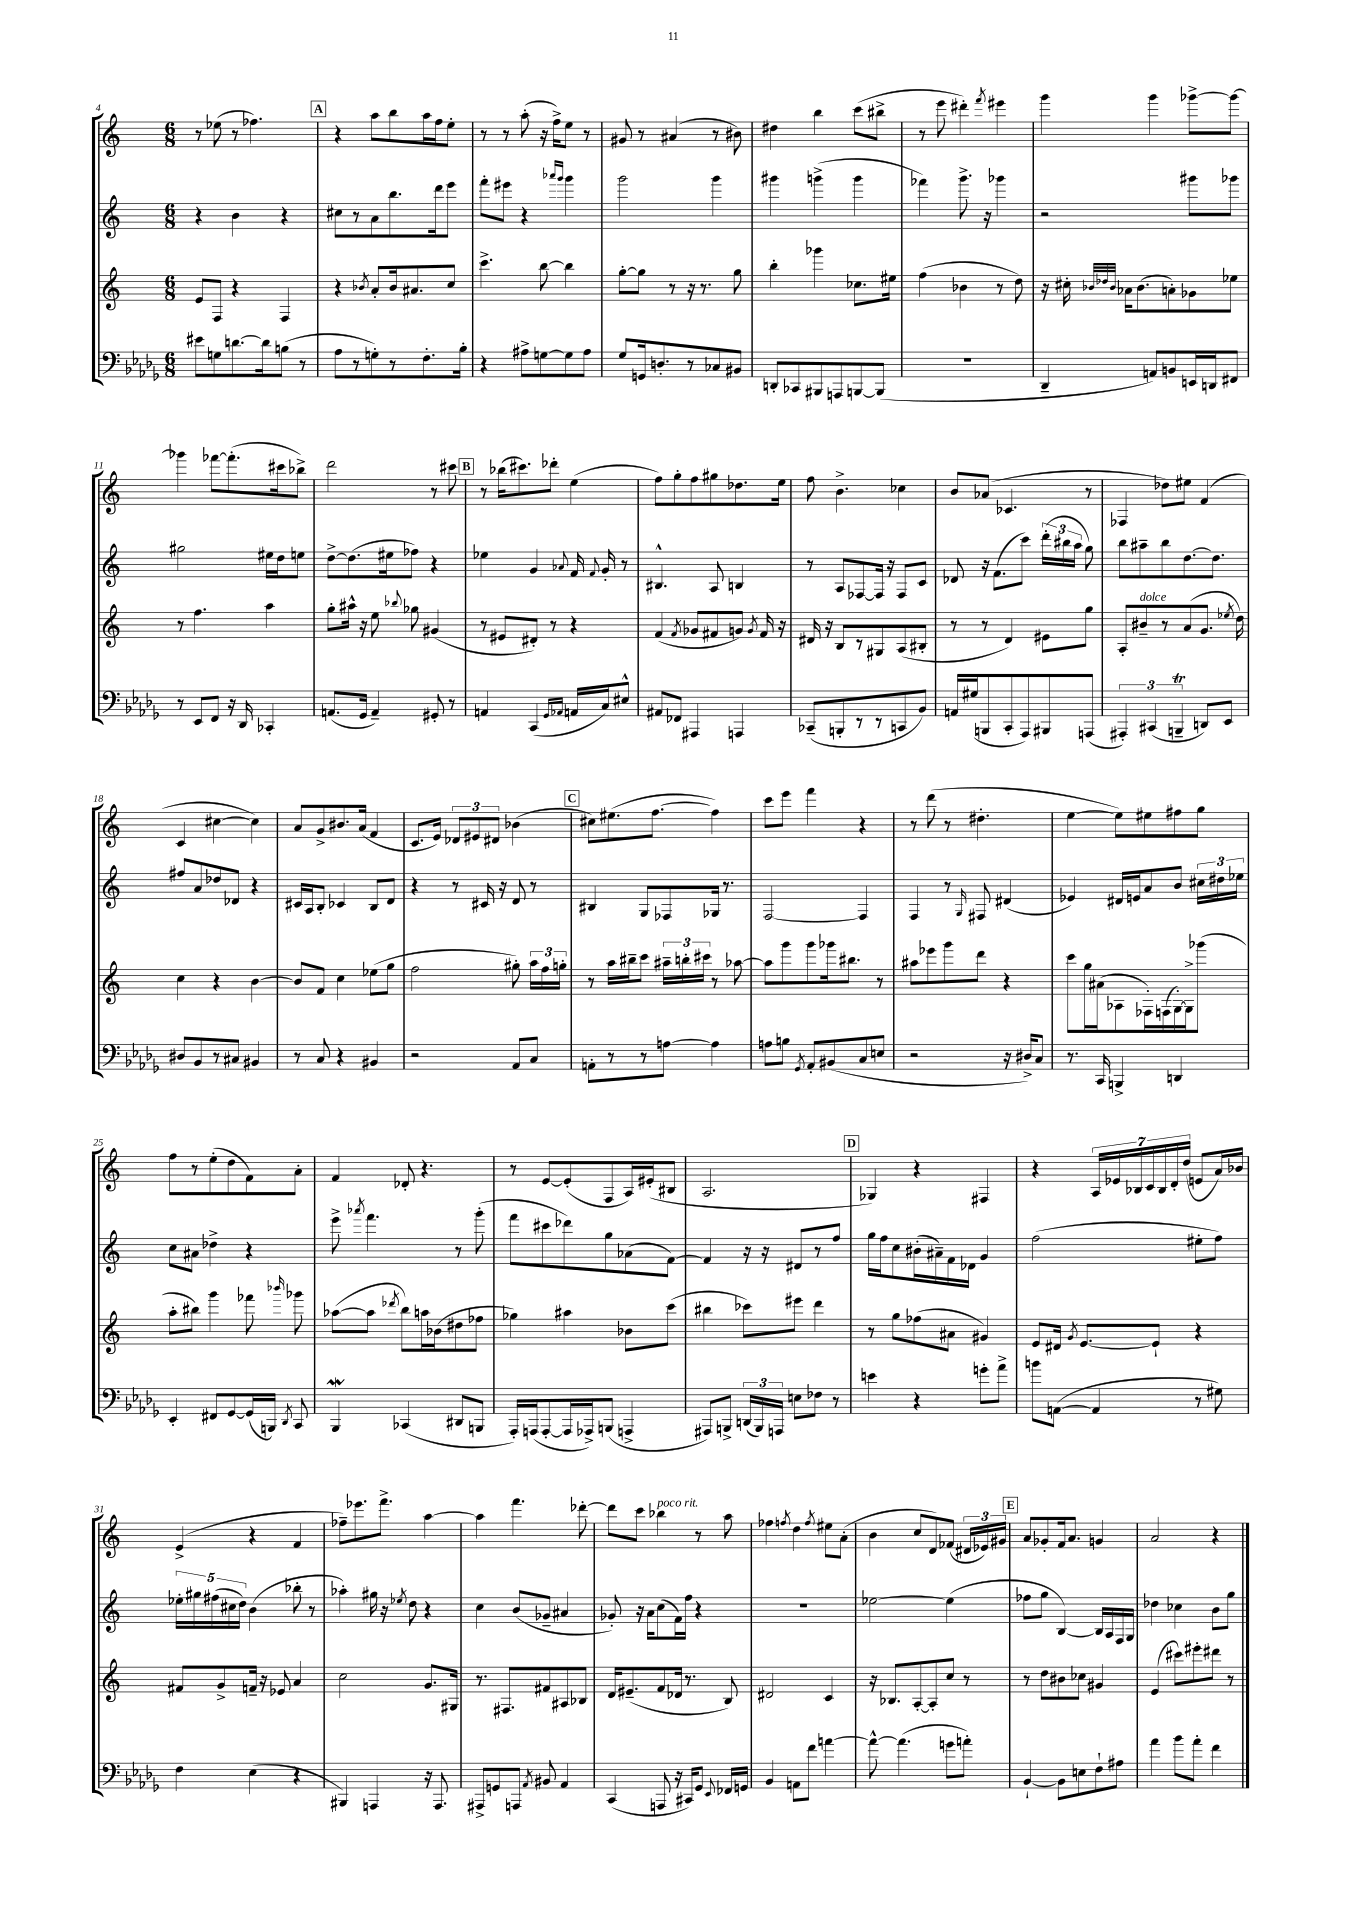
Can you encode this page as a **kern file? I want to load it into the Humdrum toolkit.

**kern	**kern	**kern	**kern
*staff4	*staff3	*staff2	*staff1
*clefF4	*clefG2	*clefG2	*clefG2
*k[b-e-a-d-g-]	*k[]	*k[]	*k[]
*M6/8	*M6/8	*M6/8	*M6/8
8e#\L	8e/L	4r	8r
8G\	8F/J	.	(8ee-\
[8.d\	4r	4b\	8r
.	.	.	4.ff-\)
16d\]k	.	.	.
(8B\J	4F/	4r	.
8r	.	.	.
=	=	=	=
8A-\L	4r	8cc#\L	4r
8r	.	8r	.
.	8qb-/	.	.
8G'\)	8a'/L	8a\	8aa\L
8r	16b-/k	8.bb\	8bb\
.	8.a#/	.	.
8.F'\	.	.	16aa\L
.	.	16ddd\k	16ff\J
.	8cc/J	8eee\J	8ee'\J
16B-'\Jk	.	.	.
=	=	=	=
4r	4.ccc^\	8fff'\L	8r
.	.	8eee#\J	8r
8A#^\L	.	4r	(8aa'\
[8G\	[8bb\	.	16r
.	.	.	16ff^\LK)
.	.	16qqaaa-/LL	.
.	.	16qqggg/JJ	.
8G\]	4bb\]	4ggg\	8ee\J
8A#\J	.	.	8r
=	=	=	=
8G-/L	[8gg'\L	2ggg\	8g#/
16GG/k	8gg\]J	.	8r
8.D'/	.	.	.
.	8r	.	(4a#/
8r	16r	.	.
.	8.r	.	.
8C-/	.	4ggg\	8r
8BB#/J	8gg\	.	8b#\)
=	=	=	=
8DD'/L	4bb'\	4ggg#\	4dd#\
8CC-/	.	.	.
8BBB#/	4ggg-\	(4ggg^\	4bb\
8AAA/	.	.	.
[8BBB/	8.cc-\L	4ggg\	(8ccc\L
(8BBB/]J	.	.	8bb#^\J
.	16ee#\Jk	.	.
=	=	=	=
2.r	(4ff\	4fff-\)	8r
.	.	.	8eee\
.	4b-\	8.ggg^\	4ddd#'\)
.	.	16r	.
.	.	.	8qfff/
.	8r	4ggg-\	4eee#\
.	8dd\)	.	.
=	=	=	=
4DD-~/	16r	2r	4ggg\
.	16cc#'\	.	.
.	32qqb-/LLL	.	.
.	32qqdd-/	.	.
.	32qqb-/JJJ	.	.
.	16a-\LK	.	.
.	(8.b-\	.	.
8AA/L)	.	.	4ggg\
8BB/	8a'\)	.	.
16EE/L	8g-\	8ggg#\L	[8ggg-^\L
16DD/J	.	.	.
8FF#/J	8ee-\J	8ggg-\J	8ggg-\_J
=	=	=	=
8r	8r	2gg#\	4ggg-\]
8EE-/L	4.ff\	.	.
8FF/J	.	.	[8fff-\L
16r	.	.	(8.fff-'\]
16DD-/	.	.	.
4CC-'/	4aa\	16ee#\LL	.
.	.	16dd\J	16ccc#\k
.	.	8ee\J	8bb-^\J)
=	=	=	=
(8.AA/L	8gg'\L	[8dd^\L	2ddd\
.	16aa#^^\Jk	(8.dd\]	.
16GG-/Jk	16r	.	.
4AA~/)	8ee\	.	.
.	.	16ee#\k	.
.	8qqbb-/	.	.
.	8gg-\	8ff-\J)	.
8GG#'/	(4g#/	4r	8r
8r	.	.	8ccc#\
=	=	=	=
4AA/	8r	4ee-\	8r
.	8e#/L	.	(16bb-\LK
.	.	.	8.ccc#\)
(4CC/	8d#'/J)	4g/	.
.	8r	.	8ddd-'\J
16qqGG-/LL	.	.	.
16qqAA-/JJ	.	8qqa-/	.
16AA/LL	4r	16f/	(4ee\
.	.	8qqf/	.
16C/J)	.	16g'/	.
8E#^^/J	.	8r	.
=	=	=	=
8AA#/L	(4f/	4.B#^^/	8ff\L)
8FF-/J	.	.	8gg'\
.	8qf/	.	.
4AAA#/	8g-/L	.	8ff\
.	8f#/	8A/	8gg#\
4AAA/	8g/J)	4B/	8.dd-\
.	8qg/	.	.
.	16f#/	.	.
.	16r	.	16ee\Jk
=	=	=	=
(8CC-~/L	16d#/	8r	8ff\
.	16r	.	.
8BBB'/	8B/L	8A/L	4.b^\
8r	8r	[8F-/	.
8r	8G#/	16F-/]Jk	.
.	.	16r	.
8CC/	(8A/	8F-/L	4cc-\
8BB-/J)	8B#'/J	8c/J	.
=	=	=	=
16AA/LL	8r	8d-/	8b/L
(16G#/J	.	.	.
8BBB/	8r	16r	(8a-/J
.	.	(8.f\L	.
8CC'/	4d/)	.	4.c-/
8AAA-/)	.	8ccc\J)	.
8BBB#/	8e#\L	(24ddd'\LL	.
.	.	24bb#\	.
.	.	24aa\JJ	.
(8AAA/J	8gg\J	8gg\)	8r
=	=	=	=
6AAA#'/)	8A'/L	8bb\L	4F-/
.	8b#~/	8aa#~\	.
(6CC#/	.	.	.
.	8r	8bb\	8dd-\L)
6BBB~/	.	.	.
.	(8a/	[8.dd\	8ee#\J
8DD/L)	8.g/J	.	(4f/
.	.	8.dd\]J	.
8EE-/J	.	.	.
.	8qee-/	.	.
.	16dd\)	.	.
=	=	=	=
8D#/L	4cc\	8ff#/L	4c/
8BB-/	.	8a/	.
8r	4r	8dd-/	[4cc#\
8C#/J	.	8d-/J	.
4BB#/	[4b\	4r	4cc#\])
=	=	=	=
8r	8b/]L	16c#/LL	8a/L
.	.	16A/J	.
8C/	8f/J	8B'/J	8g^/
4r	4cc\	4c-/	8.b#/
.	.	.	(16a/Jk
4BB#/	(8ee-\L	8B/L	4f/
.	8gg\J	8d/J	.
=	=	=	=
2r	2ff\	4r	8.c/L
.	.	.	16e/Jk)
.	.	8r	12d-/L
.	.	.	12e#/
.	.	16c#/	.
.	.	.	12d#/J
.	.	16r	.
8AA-/L	8gg#'\)	8d/	(4b-\
8C/J	24aa\LL	8r	.
.	24ff\	.	.
.	24gg'\JJ	.	.
=	=	=	=
8AA'\L	8r	4B#/	8cc#\L)
8r	16aa\LL	.	(8.ee#\
.	16bb#~\J	.	.
8r	8ccc\J	8G/L	.
.	.	.	[8.ff\J
[8A\J	24aa#~\LL	8F-/	.
.	24bb'\	.	.
.	24ccc#\JJ	.	.
4A\]	8r	16G-/Jk	4ff\])
.	.	8.r	.
.	[8aa-\	.	.
=	=	=	=
8A\L	8aa-\]L	[2F/	8ccc\L
8B\J	8ggg\	.	8eee\J
8qGG-/	.	.	.
8AA-'/L	8ggg\	.	4fff\
(8BB#/	16ggg-\k	.	.
.	8.bb#\J	.	.
8C/	.	4F/]	4r
8E/J	8r	.	.
=	=	=	=
2r	8aa#\L	4F/	8r
.	8eee-\	.	(8ddd\
.	8ggg\	8r	8r
.	.	16qqG/	.
.	8ddd\J	8F#/	4.dd#'\
16r	4r	(4d#/	.
16D#^/LK)	.	.	.
8C/J	.	.	.
=	=	=	=
8.r	8ccc\L	4e-/)	[4ee\
.	16gg\L	.	.
16CC/	(16a#\J	.	.
4BBB^/	8A-\	16d#/LL	8ee\]L)
.	.	16e/J	.
.	16F-'\L)	8a/	8ee#\
.	(16F\	.	.
4DD/	[16G'\)	8b/J	8ff#\
.	16G^\]J	.	.
.	(8ggg-\J	24cc#\LL	8gg\J
.	.	24dd#\	.
.	.	24ee-\JJ	.
=	=	=	=
4EE-'/	8aa'\L	8cc\L	8ff\L
.	8bb#\J)	8a#\J	8r
8FF#/L	4ggg\	4dd-^\	(8ee'\
[8GG-/	.	.	8dd\
(16GG-/]L	8fff-\	4r	8f\)
16BBB/JJ)	.	.	.
8qDD-/	16qqbbb-/	.	.
8CC/	8ggg-\	.	8a'\J
=	=	=	=
4BBB-/	([8aa-\L	8eee^\	4f/
.	.	8qaaa-/	.
.	8aa-\]J	4.fff\	.
.	8qddd-/	.	.
(4CC-/	8bb\L)	.	8d-'/
.	16aa\L	.	4.r
.	(16b-\J	.	.
8DD#/L	8dd#\	8r	.
8BBB/J	8ff-\J	(8ggg'\	.
=	=	=	=
16AAA-'/LL)	4gg-\)	8fff\L	8r
(16AAA/J	.	.	.
[8AAA'/	.	8ccc#\	[8e/L
16AAA/]L	4aa#\	8ddd-\)	(8e'/]
16AAA-^/J)	.	.	.
(8BBB/J	.	8gg\	8F/
4AAA^/	8b-\L	(8a-\	16A/L)
.	.	.	(16e#'/J
.	(8ccc\J	[8f\J)	8B#/J
=	=	=	=
8AAA#/L)	4bb#\	4f/]	2.A/
8BBB^/J	.	.	.
(24DD/LL	8ccc-\L)	16r	.
24BBB/)	.	.	.
.	.	16r	.
24AAA/JJ	.	.	.
8E\L	8eee#\J	8d#/L	.
8F-\J	4ddd\	8r	.
8r	.	8ff/J	.
=	=	=	=
4e\	8r	16gg\LL	4G-/)
.	.	16ff\J	.
.	8gg\L	8cc\	.
4r	(8ff-\	(16b#'\L	4r
.	.	16a#~\)	.
.	8a#\J	16f\	.
.	.	16d-\JJ	.
8g'\L	4g#/)	4g/	4F#/
8a-^\J	.	.	.
=	=	=	=
8b\L	8e/L	(2ff\	4r
([8AA\J	16d#/Jk	.	.
.	8qg/	.	.
.	[8.e/L	.	.
4AA/]	.	.	28A/LL
.	.	.	28e-/
.	.	.	28B-/
.	.	.	28c/
.	8e`/]J	.	.
.	.	.	28B-/
.	.	.	28d'/
.	.	.	(28dd/JJ
8r	4r	8ee#'\L	8e/L
8G#\)	.	8ff\J)	16a/L)
.	.	.	16b-/JJ
=	=	=	=
4F\	8f#/L	20ee-'\LL	(4e^/
.	.	20gg#\	.
.	.	(20ff#\	.
.	8g^/	.	.
.	.	20cc#\	.
.	.	20dd\JJ)	.
(4E-\	16f~/Jk	(4b\	4r
.	16r	.	.
.	8e-/	.	.
4r	4a/	8bb-'\	4f/
.	.	8r	.
=	=	=	=
4BBB#/)	2cc\	4aa-'\)	8ff-~\L)
.	.	.	8.eee-\
4AAA/	.	16gg#\	.
.	.	16r	8.fff^\J
.	.	8qee-/	.
.	.	8dd\	.
16r	8.g/L	4r	[4aa\
8.AAA/	.	.	.
.	16G#/Jk	.	.
=	=	=	=
8AAA#^/L	8.r	4cc\	4aa\]
8GG/	.	.	.
.	8.F#/L	.	.
8AAA/J	.	(8b/L	4.fff\
8qAA-/	.	.	.
8BB#/	8f#/	8g-~/J	.
4AA-/	8A#/	4a#/	.
.	8B-/J	.	[8ddd-'\
=	=	=	=
(4CC/	16d/LK	8g-'/)	8ddd-\]L
.	(8.e#~/	.	.
.	.	16r	8ccc\J
.	.	16a\LK	.
8AAA/	8f/	(8cc\	4bb-\
16r	16d-/Jk	16f\L)	.
16CC#/LK)	8.r	16ff\JJ	.
8GG-/J	.	4r	8r
8qqEE-/	.	.	.
16FF-/LL	8B/)	.	8aa\
16GG/JJ	.	.	.
=	=	=	=
4BB-/	2d#/	2.r	4ff-\
.	.	.	8qff/
8AA\L	.	.	4dd\
8f\J	.	.	.
.	.	.	8qff/
[4a\	4c/	.	8ee#\L
.	.	.	(8a'\J
=	=	=	=
8a^^\_	16r	[2ee-\	4b\
.	8.B-/L	.	.
(4.a\]	.	.	.
.	[8A'/	.	8cc/L
.	8A'/]	.	8d/)
8g\L	8cc/J	(4ee-\]	(8f-/J
8a'\J)	8r	.	24d#/LL
.	.	.	24e-/)
.	.	.	24g#/JJ
=	=	=	=
[4BB-`/	8r	8ff-\L	8a/L
.	8dd\L	8gg\J	8g-'/
8BB-\]L	8b#\	[4B/)	16f/k
.	.	.	8.a/J
8E\	8cc-\J	.	.
8F`\	4g#/	16B/]LL	4g/
.	.	16A/	.
8A#\J	.	16F/	.
.	.	16G/JJ	.
=	=	=	=
4a-\	(4e/	4dd-\	2a/
8b-\L	8ccc#\L)	4cc-\	.
8a-'\J	8eee#'\	.	.
4f\	8ddd#\J	8b\L	4r
.	8r	8gg\J	.
==	==	==	==
*-	*-	*-	*-
